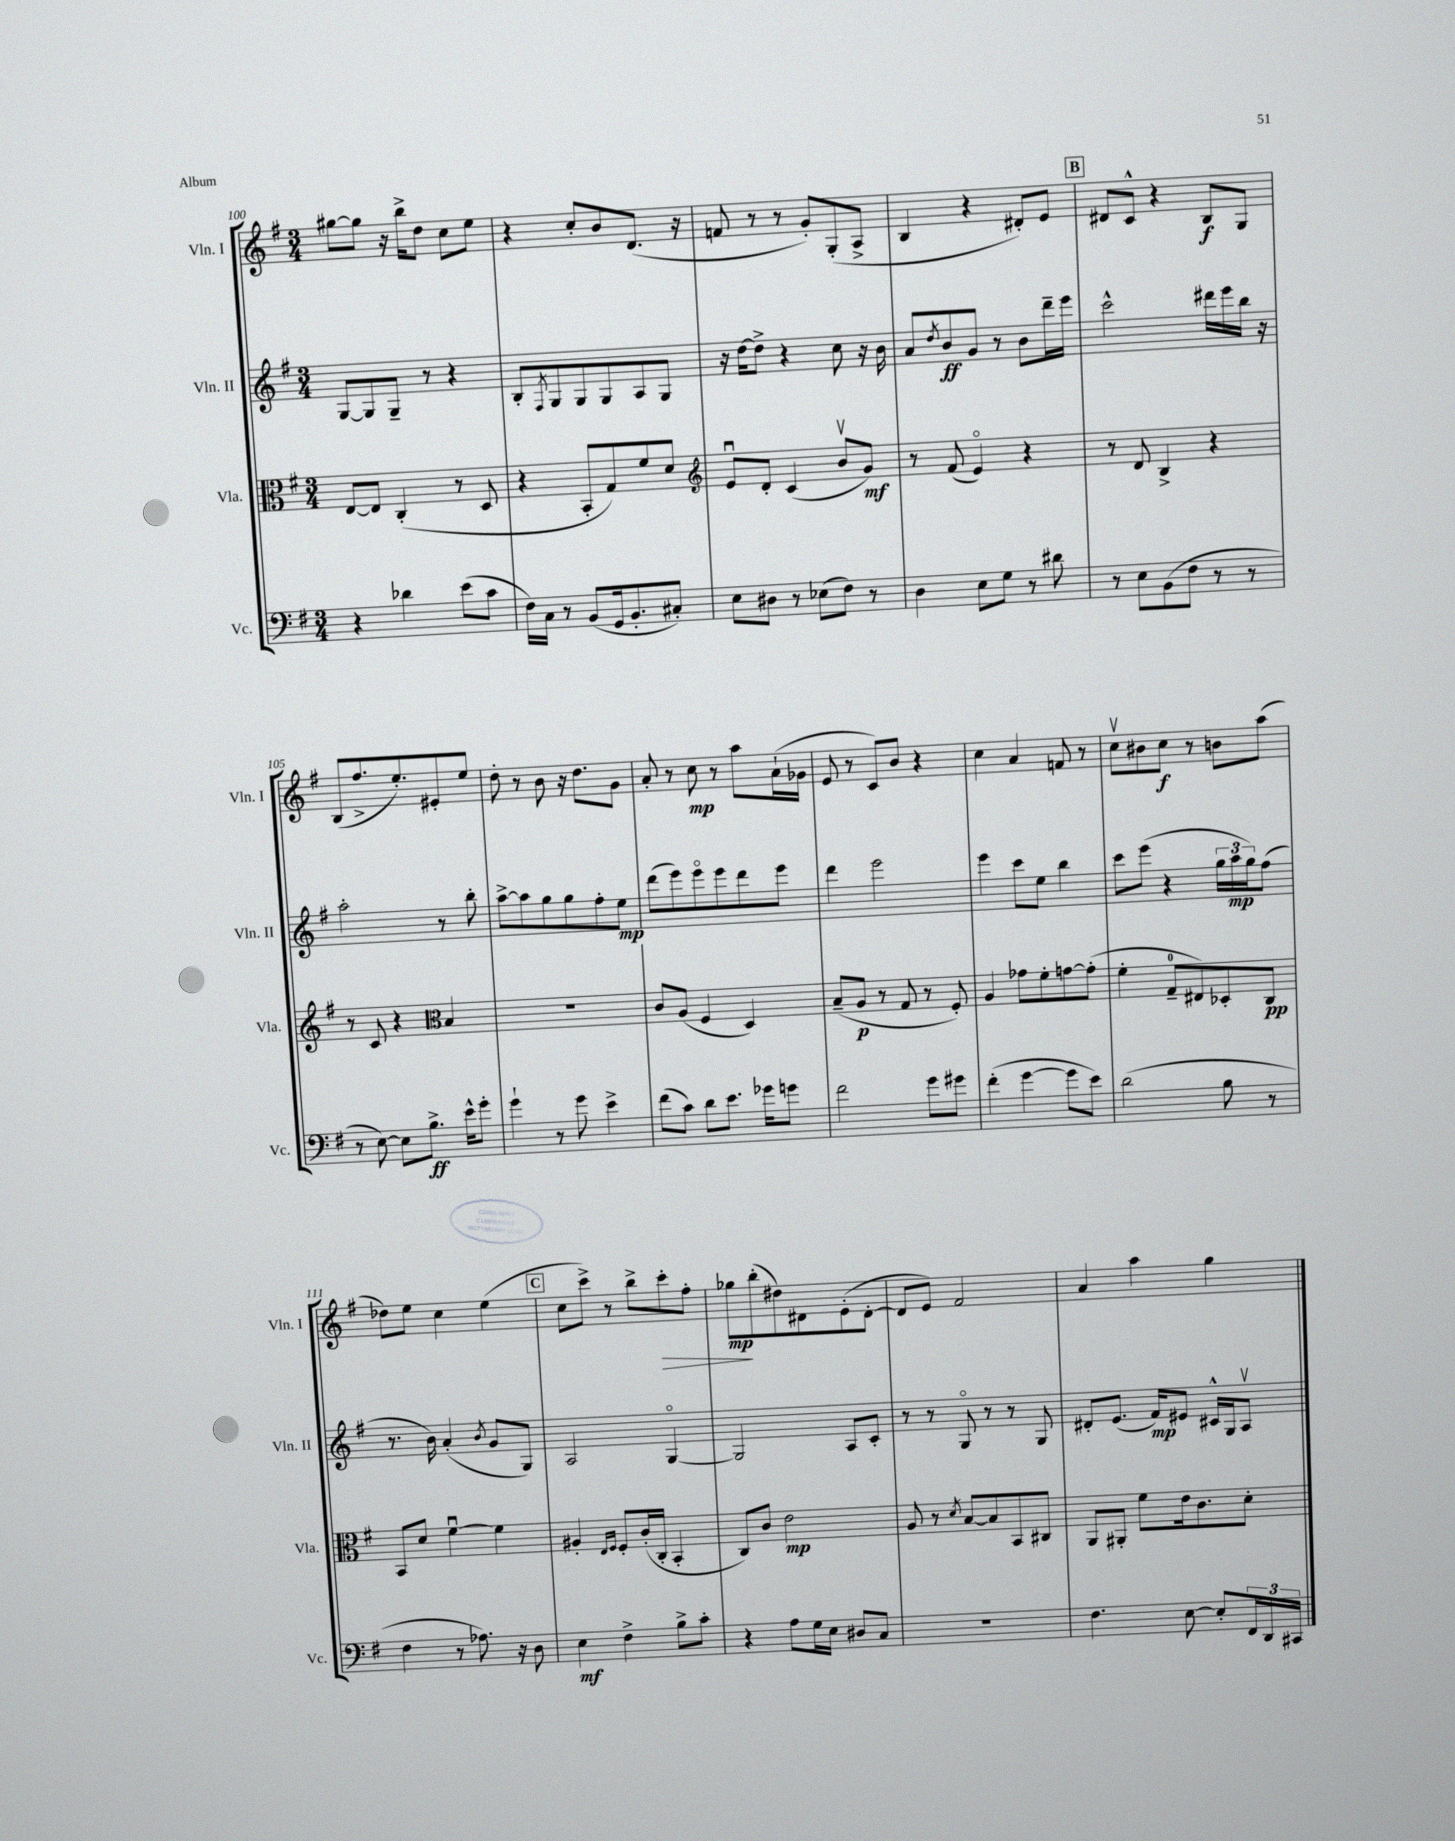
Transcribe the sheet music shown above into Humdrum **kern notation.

**kern	**kern	**kern	**kern
*staff4	*staff3	*staff2	*staff1
*clefF4	*clefC3	*clefG2	*clefG2
*k[f#]	*k[f#]	*k[f#]	*k[f#]
*M3/4	*M3/4	*M3/4	*M3/4
4r	[8E	[8G	[8gg#
.	8E]	8G]	8gg#]
4d-	(4C'	8G~	16r
.	.	.	16bb^
.	.	8r	8dd
(8e	8r	4r	8cc
8c	8D	.	8ee
=	=	=	=
16F#)	4r	8B'	4r
16C	.	.	.
.	.	8qF#	.
8r	.	8G	.
(8BB	8BB'	8G	8cc'
16GG	8G)	8G	8b
8.BB'	.	.	.
.	8f#	8A	(8.d
8C#')	8d	8G	.
.	.	.	16r
=	=	=	=
*	*clefG2	*	*
8E	8eu	16r	8f
.	.	[16dd	.
8D#	8d'	8dd^]	8r
8r	(4c	4r	8r
(8E-	.	.	8g')
8F#)	8bv	8cc	(8G'
8r	8g)	16r	8A^
.	.	16b	.
=	=	=	=
4D	8r	8a	4B
.	.	8qdd	.
.	(8f#	8b	.
8E	4eo)	8g	4r
8G	.	8r	.
8r	4r	8b	8d#')
8d#	.	16ddd~	8e
.	.	16eee	.
=	=	=	=
8r	8r	2ccc^^	8d#
8E	8d	.	8c^^
(8BB	4B^	.	4r
8F#	.	.	.
8r	4r	16ddd#	8B
.	.	16eee	.
8r	.	16bb	8G
.	.	16r	.
=	=	=	=
8r	8r	2aa'	(8B
[8E)	8c	.	8.ff#^
8E]	4r	.	.
.	.	.	8.ee')
8.B^	.	.	.
*	*clefC3	*	*
.	4B	8r	8e#'
16e^^	.	.	.
8g'	.	8bb'	8ee
=	=	=	=
4g`	2.r	[8aa^	8dd'
.	.	8aa]	8r
8r	.	8gg	8b
8g	.	8gg	16r
.	.	.	8.dd
4e^	.	8ff#'	.
.	.	8ee	8g
=	=	=	=
(8f#	8c	(8ddd	8a'
8c)	(8A	8eee)	8r
8d	4F#	8eeeo	8cc
8.e	.	8eee	8r
.	4D)	8ddd	8aa
16g-	.	.	.
8g	.	8eee	(16a`
.	.	.	16g-
=	=	=	=
2f#	(8B~	4ddd	8e
.	8A	.	8r
.	8r	2eee	8c)
.	8G	.	8b
8g	8r	.	4r
8g#	8F#')	.	.
=	=	=	=
(4f#'	4A	4eee	4cc
[4g	8g-	8ccc	4a
.	8f#'	8ee	.
8g]	[8g	4bb	8f
8e)	(8g']	.	8r
=	=	=	=
(2d	4f#'	8ccc	8ccv
.	.	(8eee	8b#
.	8G~	4r	8cc
.	8E#)	.	8r
8B	8D-'	24gg	8b
.	.	24aa	.
.	.	24gg)	.
8r	8C	(8ff#	(8aa
=	=	=	=
4F#	8BB	8.r	8dd-)
.	8d	.	8ee
.	.	16b)	.
8r	[4f#u	(4a'	4cc
8.A-)	.	.	.
.	.	8qb	.
.	4f#]	8g	(4ee
16r	.	.	.
8D	.	8G)	.
=	=	=	=
4E	4A#'	2A	8cc
.	.	.	8ccc^)
.	16qqE	.	.
.	16qqF#	.	.
4F#^	8F#'	.	8r
.	(16c'	.	8bb^
.	16C'	.	.
8B^	4BB'	[4Go	8ccc'
8c'	.	.	8ff#'
=	=	=	=
4r	8C)	2G]	8gg-
.	8c	.	(8bb'
8A	2e	.	8dd#)
16G	.	.	8d#
16E	.	.	.
8D#	.	8A	(8e'
8C	.	8c'	[8d#'
=	=	=	=
2.r	8A	8r	8d#]
.	8r	8r	8e)
.	8qd	.	.
.	[8B	8Go	2f#
.	8B]	8r	.
.	8BB	8r	.
.	8C#	8G	.
=	=	=	=
4.F#	8AA	8d#'	4a
.	8AA#'	(8.e	.
.	8f#	.	4aa
.	.	16f#)	.
[8E	16e	8e#	.
.	8.c	.	.
8E']	.	16c#^^	4gg
.	.	16G	.
24FF#	8d'	8Av	.
24DD	.	.	.
24CC#	.	.	.
==	==	==	==
*-	*-	*-	*-
